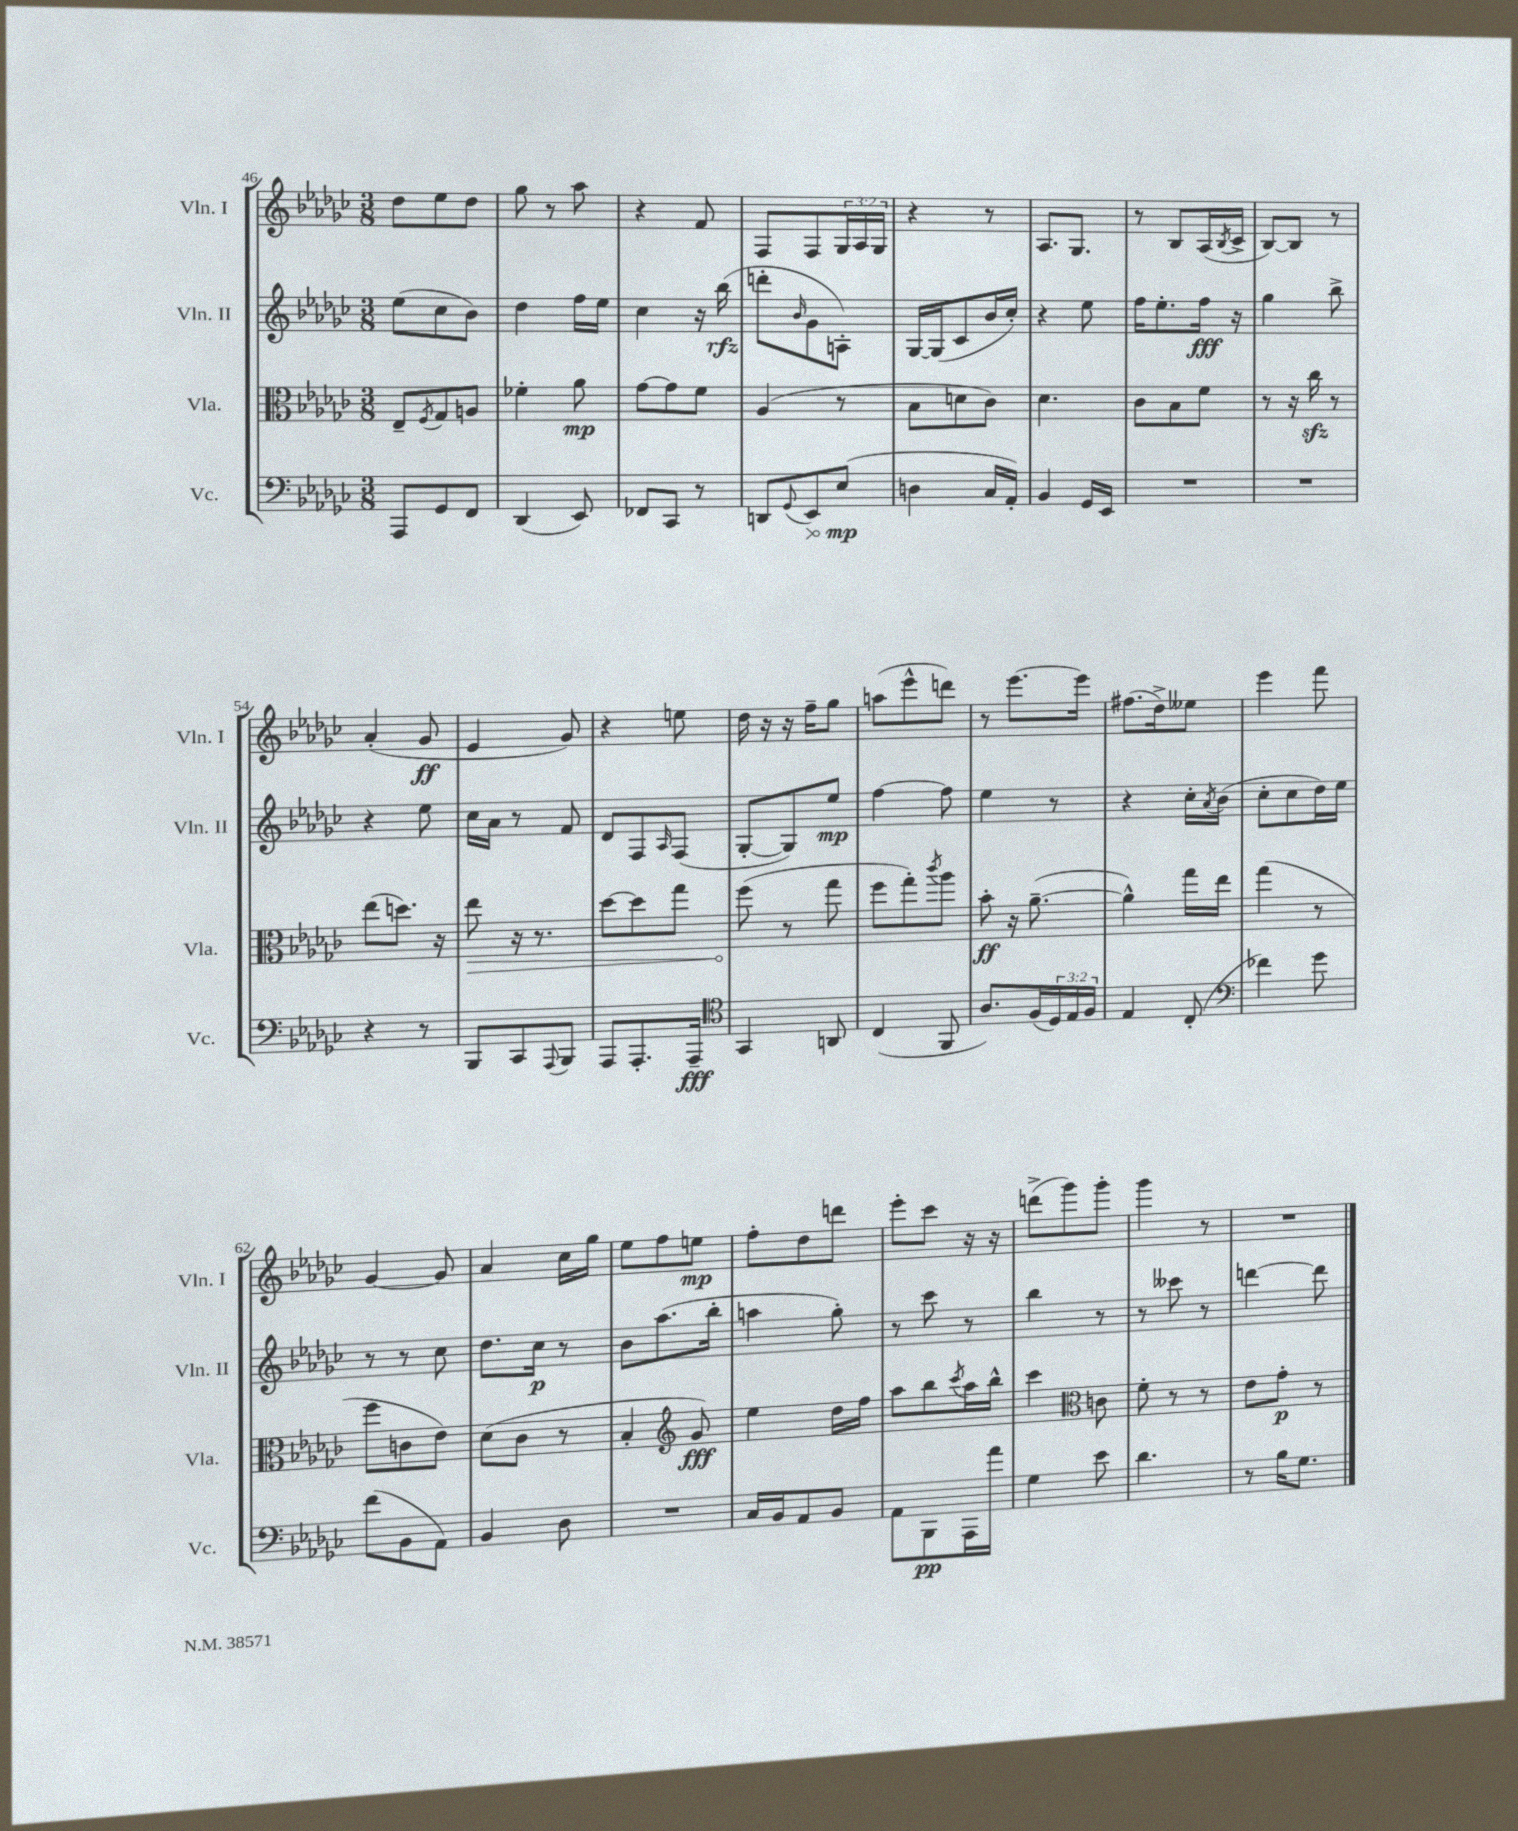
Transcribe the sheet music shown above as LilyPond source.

<<
\new StaffGroup <<
\new Staff = "s0" \with { instrumentName = "Vln. I" shortInstrumentName = "Vln. I" } {
    \clef treble \key ges \major \numericTimeSignature \time 3/8 \override Staff.TupletNumber.text = #tuplet-number::calc-fraction-text
    des''8 ees''8 des''8 |
    ges''8 r8 aes''8 |
    r4 f'8 |
    f8 f8 \tuplet 3/2 { ges16 aes16 ges16 } |
    r4 r8 |
    aes8. ges8. |
    r8 bes8 aes16( \acciaccatura { bes8 } ces'16-> |
    bes8~) bes8 r8 |
    aes'4-.( ges'8\ff |
    ees'4 ges'8) |
    r4 e''8 |
    des''16 r16 r16 f''16-- ges''8 |
    a''8( ees'''8-^ d'''8) |
    r8 ees'''8.~ ees'''16 |
    fis''8.( des''16->) eeses''8 |
    ees'''4 f'''8 |
    ges'4~ ges'8 |
    aes'4 ces''16 ges''16 |
    ees''8 f''8 e''8\mp |
    f''8-. des''8 d'''8 |
    ees'''8-. ces'''8 r16 r16 |
    d'''8->( ges'''8) ges'''8-. |
    ges'''4 r8 |
    R4. \bar "|." |
}
\new Staff = "s1" \with { instrumentName = "Vln. II" shortInstrumentName = "Vln. II" } {
    \clef treble \key ges \major \numericTimeSignature \time 3/8
    ees''8( ces''8 bes'8) |
    des''4 f''16 ees''16 |
    ces''4 r16 bes''16\rfz( |
    d'''8-. \grace { bes'16 } ges'8 a8-.) |
    ges16~ ges16( ces'8 bes'16 ces''16-.) |
    r4 ees''8 |
    f''16 ees''8.-. f''16\fff r16 |
    ges''4 bes''8-> |
    r4 ees''8 |
    ces''16 aes'16 r8 f'8 |
    des'8 f8 \grace { aes16 } f8( |
    ges8~-. ges8) ees''8\mp |
    f''4~ f''8 |
    ees''4 r8 |
    r4 ces''16-. \acciaccatura { aes'8 } bes'16( |
    ces''8-. ces''8 des''16) ees''16 |
    r8 r8 ces''8 |
    des''8. ces''16\p r8 |
    bes'8 aes''8.( bes''16-. |
    a''4 ges''8-.) |
    r8 ces'''8 r8 |
    bes''4 r8 |
    r8 ceses'''8 r8 |
    d'''4~ d'''8 \bar "|." |
}
\new Staff = "s2" \with { instrumentName = "Vla." shortInstrumentName = "Vla." } {
    \clef alto \key ges \major \numericTimeSignature \time 3/8
    ees8-- \acciaccatura { f8 } ges8 a8 |
    fes'4-. aes'8\mp |
    ges'8~ ges'8 f'8 |
    aes4( r8 |
    bes8 d'8 ces'8) |
    des'4. |
    ces'8 bes8 f'8 |
    r8 r16 ces''16\sfz r8 |
    ees''8( d''8.) r16 |
    \once \override Hairpin.circled-tip = ##t ees''8\> r16 r8. |
    des''8~ des''8 ges''8 |
    f''8\!( r8 ges''8 |
    f''8 ges''8-.) \acciaccatura { ces'''8 } aes''8 |
    bes'8-.\ff r16 aes'8.~--( |
    aes'4-^) ges''16 ees''16 |
    ges''4( r8 |
    f''8 c'8 ees'8) |
    des'8( ces'8 r8 |
    bes4-. \clef treble ges'8\fff) |
    ees''4 des''16 f''16 |
    aes''8 bes''8 \acciaccatura { ces'''8 } aes''16 bes''16-^ |
    ces'''4 \clef alto c'8 |
    f'8-. r8 r8 |
    ees'8 ges'8-.\p r8 \bar "|." |
}
\new Staff = "s3" \with { instrumentName = "Vc." shortInstrumentName = "Vc." } {
    \clef bass \key ges \major \numericTimeSignature \time 3/8 \override Staff.TupletNumber.text = #tuplet-number::calc-fraction-text
    aes,,8 ges,8 f,8 |
    des,4( ees,8) |
    fes,8 ces,8 r8 |
    d,8 \appoggiatura { ges,8 } \once \override Hairpin.circled-tip = ##t ees,8\> ees8\mp\!( |
    d4 ces16 aes,16-.) |
    bes,4 ges,16 ees,16 |
    R4. |
    R4. |
    r4 r8 |
    bes,,8 ces,8 \appoggiatura { aes,,8 } bes,,8 |
    aes,,8 aes,,8.-. aes,,16--\fff |
    \clef tenor ges,4 a,8 |
    ces4( f,8 |
    aes8.) f16( \tuplet 3/2 { des16) ees16 f16 } |
    ees4 ces8-.( |
    \clef bass fes'4) ges'8 |
    f'8( bes,8 aes,8) |
    bes,4 des8 |
    R4. |
    ces16 bes,16 aes,8 bes,8 |
    aes,8 bes,,8\pp aes,,16 aes'16 |
    ges4 ees'8 |
    des'4. |
    r8 bes16 ges8. \bar "|." |
}
>>
>>
\layout { \context { \Score currentBarNumber = #46 } }
